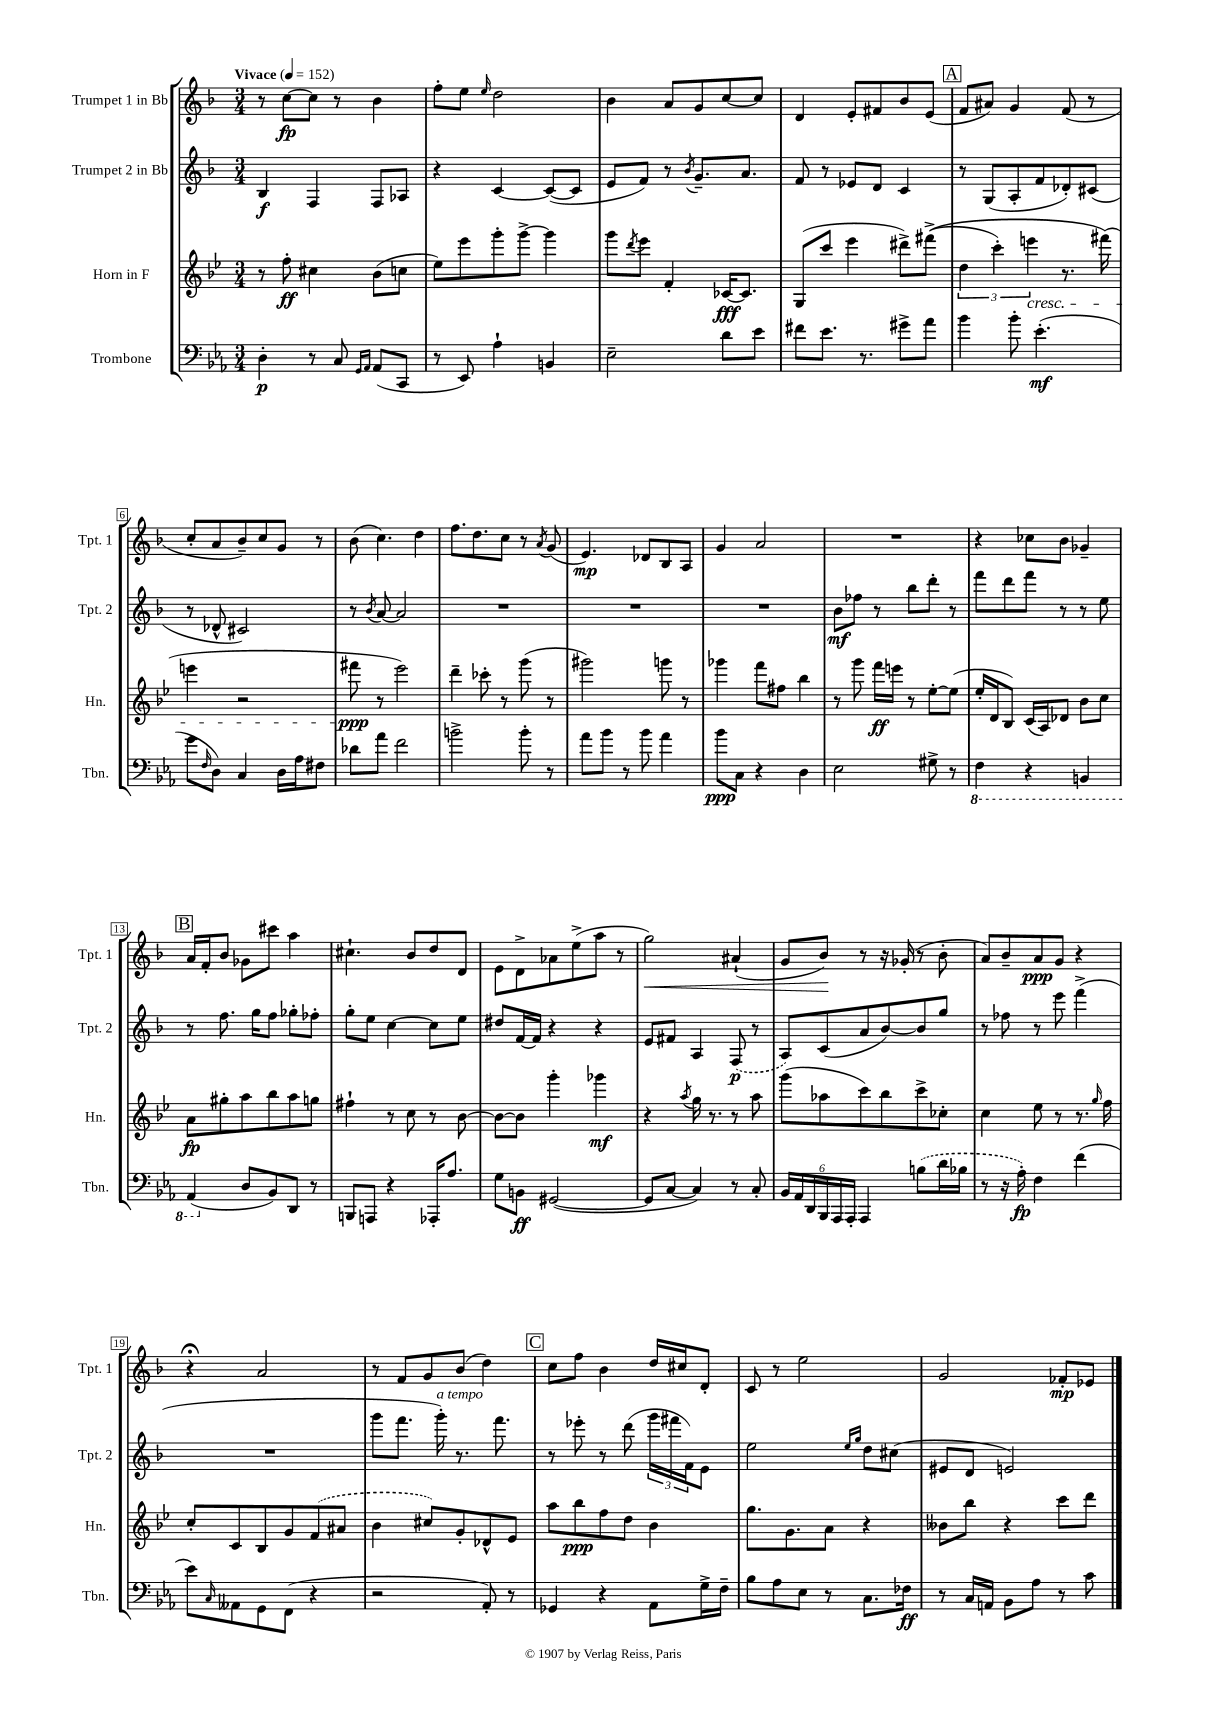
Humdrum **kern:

**kern	**dynam	**kern	**dynam	**kern	**dynam	**kern	**dynam
*part4	*part4	*part3	*part3	*part2	*part2	*part1	*part1
*staff4	*staff4	*staff3	*staff3	*staff2	*staff2	*staff1	*staff1
*I"Trombone	*	*I"Horn in F	*	*I"Trumpet 2 in Bb	*	*I"Trumpet 1 in Bb	*
*I'Tbn.	*	*I'Hn.	*	*I'Tpt. 2	*	*I'Tpt. 1	*
*clefF4	*	*clefG2	*	*clefG2	*	*clefG2	*
*k[b-e-a-]	*	*k[b-e-]	*	*k[b-]	*	*k[b-]	*
*M3/4	*	*M3/4	*	*M3/4	*	*M3/4	*
*MM152	*	*MM152	*	*MM152	*	*MM152	*
=1	=1	=1	=1	=1	=1	=1	=1
!	!	!	!	!	!	!LO:TX:a:B:t=Vivace	!
4D'\	p	8r	.	4B-/	f	8r	.
.	.	8ff'\	ff	.	.	[8cc\L	fp
8r	.	4cc#X\	.	4F/	.	8cc\J]	.
8C/	.	.	.	.	.	8r	.
16qqGG/LL	.	.	.	.	.	.	.
16qqAA-/JJ	.	.	.	.	.	.	.
(8AA-/L	.	(8b-\L	.	8F/L	.	4b-\	.
8CC/J	.	8ccn\J	.	8A-X/J	.	.	.
=2	=2	=2	=2	=2	=2	=2	=2
8r	.	8ee-\L)	.	4r	.	8ff'\L	.
8EE-/)	.	8eee-\	.	.	.	8ee\J	.
.	.	.	.	.	.	16qqee/	.
4A-`\	.	8ggg'\	.	[4c/	.	2dd\	.
.	.	[8ggg^\J	.	.	.	.	.
4BBn/	.	4ggg\]	.	(8c/L_	.	.	.
.	.	.	.	8c/J]	.	.	.
=3	=3	=3	=3	=3	=3	=3	=3
2E-~\	.	8ggg\L	.	8e/L	.	4b-\	.
.	.	8qddd/	.	.	.	.	.
.	.	8eee-\J	.	8f/J)	.	.	.
.	.	4f'/	.	8r	.	8a/L	.
.	.	.	.	8qb-/	.	.	.
.	.	.	.	8.g~/L	.	8g/	.
8d\L	.	[16c-X/KL	fff	.	.	[8cc/	.
.	.	8.c-/J]	.	8.a/J	.	.	.
8e-\J	.	.	.	.	.	8cc/J]	.
=4	=4	=4	=4	=4	=4	=4	=4
8f#X\L	.	(8G/L	.	8f/	.	4d/	.
8.e-\J	.	8ccc/J	.	8r	.	.	.
.	.	4eee-\	.	8e-X/L	.	8e'/L	.
8.r	.	.	.	.	.	.	.
.	.	.	.	8d/J	.	8f#X/	.
8g#X^\L	.	8ddd#X^\L)	.	4c/	.	8b-/	.
8a-\J	.	((8fff#X^\J	.	.	.	(8e/J	.
!!LO:REH:place=s1:t=A
=5	=5	=5	=5	=5	=5	=5	=5
4b-\	.	6dd\	.	8r	.	8f/L	.
.	.	.	.	(8G/L	.	8a#X/J)	.
.	.	6ccc'\)	.	.	.	.	.
8b-'\	.	.	.	8A'/	.	4g/	.
!	!	!LO:TX:b:i:t=cresc.	!	!	!	!	!
.	.	6eeen\	.	.	.	.	.
(4.e-'\	mf	.	.	8f/	.	.	.
.	.	8.r	.	8d-X'/)	.	(8f/	.
.	.	.	.	(8c#X/J	.	8r	.
.	.	(16fff#X\)	.	.	.	.	.
!!LO:LB:g=z
=6	=6	=6	=6	=6	=6	=6	=6
8g\L	.	4eeen\	.	8r	.	8cc'/L	.
16qqF/	.	.	.	.	.	.	.
8D\J)	.	.	.	8d-X^^/	.	8a/	.
4C/	.	2r	.	2c#X/)	.	8b-~/)	.
.	.	.	.	.	.	8cc/	.
16D\LL	.	.	.	.	.	8g/J	.
16A-\J	.	.	.	.	.	.	.
8F#X\J	.	.	.	.	.	8r	.
=7	=7	=7	=7	=7	=7	=7	=7
8d-X\L	.	8fff#X\	ppp	8r	.	(8b-\	.
.	.	.	.	8qb-/	.	.	.
8a-\J	.	8r	.	[8a/	.	4.cc\)	.
2f\	.	2eee-\)	.	2a/]	.	.	.
.	.	.	.	.	.	4dd\	.
=8	=8	=8	=8	=8	=8	=8	=8
2bn^\	.	4ddd~\	.	2.r	.	8.ff\L	.
.	.	.	.	.	.	8.dd\	.
.	.	8ccc-X'\	.	.	.	.	.
.	.	8r	.	.	.	8cc\J	.
8b'\	.	(8ggg\	.	.	.	8r	.
.	.	.	.	.	.	8qa/	.
8r	.	8r	.	.	.	(8g/	.
=9	=9	=9	=9	=9	=9	=9	=9
8a-\L	.	2ggg#X\)	.	2.r	.	4.e/)	mp
8b-\J	.	.	.	.	.	.	.
8r	.	.	.	.	.	.	.
8b-\	.	.	.	.	.	8d-X/L	.
4a-\	.	8gggn\	.	.	.	8B-/	.
.	.	8r	.	.	.	8A/J	.
=10	=10	=10	=10	=10	=10	=10	=10
8b-\L	ppp	4ggg-X\	.	2.r	.	4g/	.
8C\J	.	.	.	.	.	.	.
4r	.	8fff\L	.	.	.	2a/	.
.	.	8ff#X\J	.	.	.	.	.
4D\	.	4bb-\	.	.	.	.	.
=11	=11	=11	=11	=11	=11	=11	=11
2E-\	.	8r	.	8b-\L	mf	2.r	.
.	.	8ggg\	.	8ff-X\J	.	.	.
.	.	16fff\LL	ff	8r	.	.	.
.	.	16eeen\JJ	.	.	.	.	.
.	.	8r	.	8bb-\L	.	.	.
8G#X^\	.	[8ee-'\L	.	8ddd'\J	.	.	.
8r	.	(8ee-\J]	.	8r	.	.	.
=12	=12	=12	=12	=12	=12	=12	=12
*8ba	*	*	*	*	*	*	*
4FF\	.	16ee-'/LL	.	8fff\L	.	4r	.
.	.	16d/J	.	.	.	.	.
.	.	8B-/J)	.	8ddd\	.	.	.
4r	.	(16c/LL	.	8fff\J	.	8cc-X\L	.
.	.	16A/J)	.	.	.	.	.
.	.	8d-X/J	.	8r	.	8b-\J	.
4BBBn/	.	8b-\L	.	8r	.	4g-X~/	.
.	.	8cc\J	.	8ee\	.	.	.
!!LO:LB:g=z
!!LO:REH:place=s1:t=B
=13	=13	=13	=13	=13	=13	=13	=13
(4AAA-/	.	8a\L	fp	8r	.	16a/LL	.
.	.	.	.	.	.	16f'/J	.
.	.	8gg#X'\	.	8.ff\	.	8b-/J	.
*X8ba	*	*	*	*	*	*	*
8D/L	.	8aa\	.	.	.	8g-X\L	.
.	.	.	.	16gg\KL	.	.	.
8BB-/)	.	8bb-\	.	8ff\J	.	8ccc#X\J	.
8DD/J	.	8aa\	.	8gg-X'\L	.	4aa\	.
8r	.	8ggn\J	.	8ff-X'\J	.	.	.
=14	=14	=14	=14	=14	=14	=14	=14
8BBBn/L	.	4ff#X`\	.	8gg'\L	.	4.cc#X`\	.
8AAAn/J	.	.	.	8ee\J	.	.	.
4r	.	8r	.	[4cc\	.	.	.
.	.	8cc\	.	.	.	8b-/L	.
16AAA-X'/KL	.	8r	.	8cc\L]	.	8dd/	.
8.A-/J	.	.	.	.	.	.	.
.	.	[8b-\	.	8ee\J	.	8d/J	.
=15	=15	=15	=15	=15	=15	=15	=15
8G\L	.	8b-\L_	.	8dd#X/L	.	8e\L	.
8BBn\J	ff	8b-\J]	.	[16f/L	.	8d^\	.
.	.	.	.	16f/JJ]	.	.	.
([2GG#X/	.	4ggg'\	.	4r	.	8a-X\	.
.	.	.	.	.	.	(8ee^\	.
.	.	4ggg-X\	mf	4r	.	8aa\J	.
.	.	.	.	.	.	8r	.
=16	=16	=16	=16	=16	=16	=16	=16
!	!	!	!	!	!	!	!LO:HP:b
8GG#/L]	.	4r	.	8e/L	.	2gg\)	<
[8C/J	.	.	.	8f#X/J	.	.	.
.	.	8qaa/	.	.	.	.	.
4C/])	.	16gg\	.	4A/	.	.	.
.	.	8.r	.	.	.	.	.
8r	.	8r	.	(8F/	p	(4a#X`/	.
8C'/	.	8aa\	.	8r	.	.	.
=17	=17	=17	=17	=17	=17	=17	=17
24BB-/LL	.	(8ggg\L	.	8A/L)	.	8g/L	.
24AA-/	.	.	.	.	.	.	.
24DD/	.	.	.	.	.	.	.
24BBB-/	.	8aa-X\	.	(8c/	.	8b-/J)	.
24AAA-/	.	.	.	.	.	.	.
24AAA-'/JJ	.	.	.	.	.	.	.
4AAA-/	.	8ccc\)	.	8a/	.	8r	[
.	.	8bb-\	.	[8b-/)	.	16r	.
.	.	.	.	.	.	(16g-X'/	.
(8Bn\L	.	8ccc^\	.	8b-/]	.	8r	.
16d\L	.	8cc-X'\J	.	8gg/J	.	8b-'\	.
16B-X\JJ	.	.	.	.	.	.	.
=18	=18	=18	=18	=18	=18	=18	=18
8r	.	4cc\	.	8r	.	8a/L)	.
16r	.	.	.	8ff-X\	.	8b-~/	.
16A-'\)	fp	.	.	.	.	.	.
4F\	.	8ee-\	.	8r	.	8a/	ppp
.	.	8r	.	8eee\	.	8g/J	.
(4f\	.	8.r	.	(4fff^\	.	4r	.
.	.	16qqgg/	.	.	.	.	.
.	.	16ff\	.	.	.	.	.
!!LO:LB:g=z
=19	=19	=19	=19	=19	=19	=19	=19
8e-\L)	.	8cc'/L	.	2.r	.	4r;<	.
16qqC/	.	.	.	.	.	.	.
8AA--X\	.	8c/	.	.	.	.	.
8GG\	.	8B-/	.	.	.	2a/	.
(8FF\J	.	8g/	.	.	.	.	.
4r	.	(8f/	.	.	.	.	.
.	.	8a#X/J	.	.	.	.	.
=20	=20	=20	=20	=20	=20	=20	=20
2r	.	4b-\	.	8ggg\L	.	8r	.
.	.	.	.	8.fff\J	.	8f/L	.
.	.	8cc#X/L)	.	.	.	8g/	.
!	!	!	!	!LO:TX:a:i:t=a tempo	!	!	!
.	.	.	.	16ggg'\)	.	.	.
.	.	8g'/	.	8.r	.	(8b-/J	.
8AA-'/)	.	8d-X^^/	.	.	.	4dd\)	.
.	.	.	.	8.fff\	.	.	.
8r	.	8e-/J	.	.	.	.	.
!!LO:REH:place=s1:t=C
=21	=21	=21	=21	=21	=21	=21	=21
4GG-X/	.	8aa\L	.	8r	.	8cc\L	.
.	.	8bb-\	ppp	8eee-X'\	.	8ff\J	.
4r	.	8ff\	.	8r	.	4b-\	.
.	.	8dd\J	.	(8ddd\	.	.	.
8AA-\L	.	4b-\	.	24ggg\LL	.	16dd/LL	.
.	.	.	.	24fff#X\	.	.	.
.	.	.	.	.	.	16cc#X/J	.
.	.	.	.	24f\J)	.	.	.
16G^\L	.	.	.	8e\J	.	8d'/J	.
16F~\JJ	.	.	.	.	.	.	.
=22	=22	=22	=22	=22	=22	=22	=22
8B-\L	.	8.gg\L	.	2ee\	.	8c/	.
8A-\	.	.	.	.	.	8r	.
.	.	8.g\	.	.	.	.	.
8E-\J	.	.	.	.	.	2ee\	.
8r	.	8a\J	.	.	.	.	.
.	.	.	.	16qqee/LL	.	.	.
.	.	.	.	16qqgg/JJ	.	.	.
8.C\L	.	4r	.	8dd\L	.	.	.
.	.	.	.	(8cc#X\J	.	.	.
16F-X\Jk	ff	.	.	.	.	.	.
=23	=23	=23	=23	=23	=23	=23	=23
8r	.	8b--X\L	.	8e#X/L	.	2g/	.
16C/LL	.	8bb-\J	.	8d/J	.	.	.
16AAn/JJ	.	.	.	.	.	.	.
8BB-\L	.	4r	.	2en/)	.	.	.
8A-\J	.	.	.	.	.	.	.
8r	.	8ccc\L	.	.	.	8f-X'/L	mp
8c\	.	8ddd\J	.	.	.	8e-X/J	.
==	==	==	==	==	==	==	==
*-	*-	*-	*-	*-	*-	*-	*-
